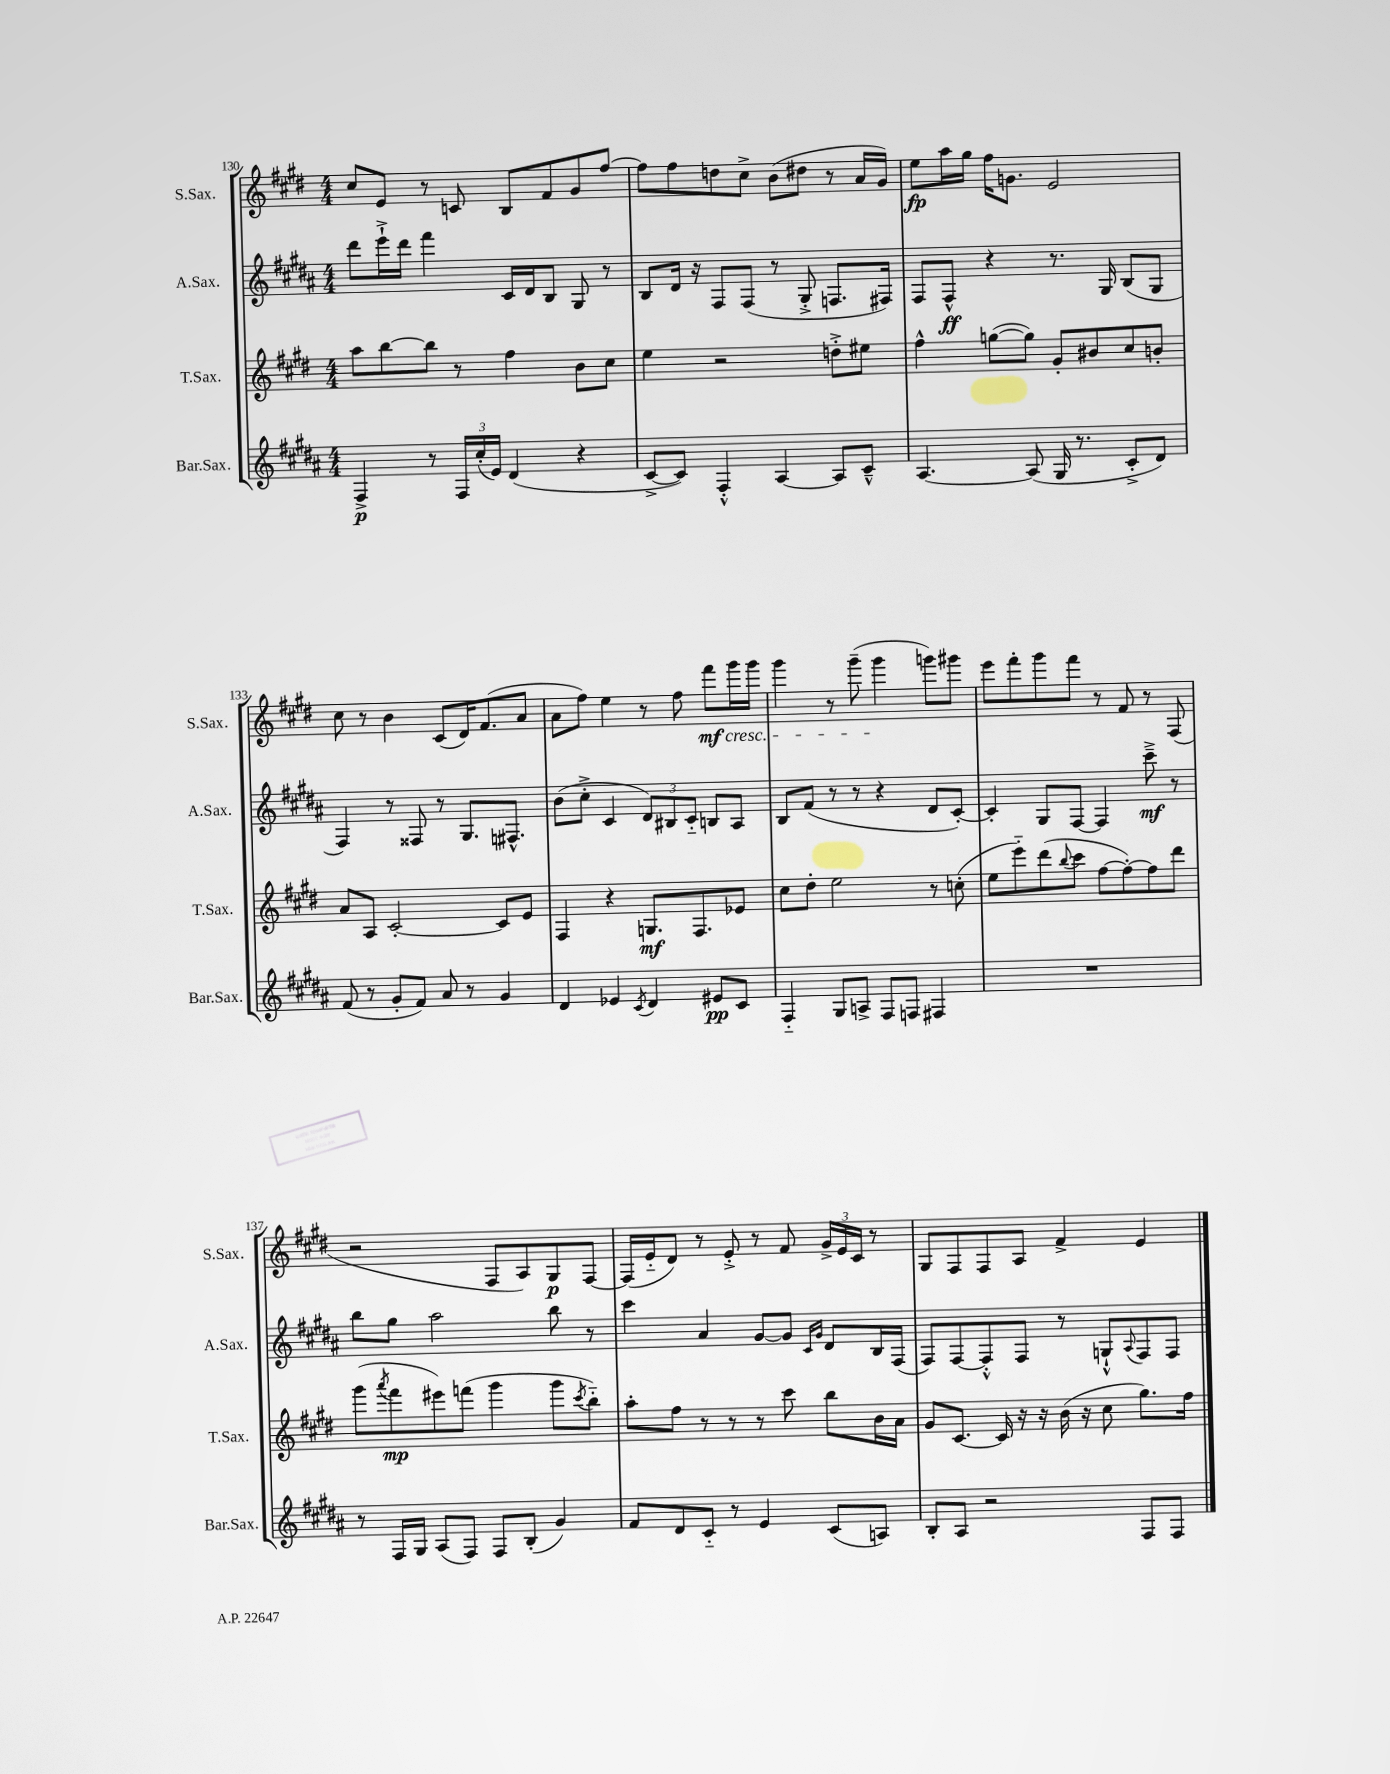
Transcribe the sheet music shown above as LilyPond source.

<<
\new StaffGroup <<
\new Staff = "s0" \with { instrumentName = "S.Sax." shortInstrumentName = "S.Sax." } {
    \clef treble \key e \major \numericTimeSignature \time 4/4
    cis''8 e'8 r8 c'8 b8 fis'8 gis'8 fis''8~ |
    fis''8 fis''8 d''8 cis''8-> b'8( dis''8 r8 a'16 gis'16) |
    e''8\fp a''16 gis''16 fis''16 g'8. e'2 |
    cis''8 r8 b'4 cis'8( dis'16) fis'8.( a'8 |
    a'8 fis''8) e''4 r8 fis''8 fis'''8\mf\cresc gis'''16 gis'''16 |
    gis'''4 r8 gis'''8--( gis'''4\! g'''8) gis'''8 |
    e'''8 fis'''8-. gis'''8 fis'''8 r8 fis'8 r8 fis8( |
    r2 fis8 a8) gis8\p fis8~ |
    fis16( e'16-_ dis'8) r8 e'8-.-> r8 fis'8 \tuplet 3/2 { gis'16-> e'16 cis'16 } r8 |
    gis8 fis8 fis8 a8 fis'4-> e'4 \bar "|." |
}
\new Staff = "s1" \with { instrumentName = "A.Sax." shortInstrumentName = "A.Sax." } {
    \clef treble \key b \major \numericTimeSignature \time 4/4
    dis'''8 e'''16-!-> dis'''16 fis'''4 cis'16 dis'16 b8 gis8 r8 |
    b8 dis'16 r16 fis8 fis8( r8 gis8-.-> f8. fis16) |
    fis8 fis8-^\ff r4 r8. gis16 b8( gis8 |
    fis4) r8 fisis8 r8 gis8. fis8.-^ |
    b'8( cis''8-.-> cis'4 \tuplet 3/2 { dis'8) bis8 cis'8-_ } b8 ais8 |
    b8 fis'8( r8 r8 r4 dis'8 cis'8~-.) |
    cis'4-. gis8 fis8~ fis4 cis'''8--->\mf r8 |
    b''8 gis''8 ais''2 b''8 r8 |
    cis'''4 ais'4 gis'8~ gis'8 \grace { cis'16 gis'16 } dis'8 b16 fis16( |
    fis8) fis8~ fis8-.-^ fis8 r8 g8-!-^ \appoggiatura { ais8 } fis8 fis8 \bar "|." |
}
\new Staff = "s2" \with { instrumentName = "T.Sax." shortInstrumentName = "T.Sax." } {
    \clef treble \key e \major \numericTimeSignature \time 4/4
    a''8 b''8~ b''8 r8 fis''4 b'8 cis''8 |
    e''4 r2 d''8-.-> eis''8 |
    fis''4-^ g''8~( g''8) gis'8-. bis'8 cis''8 b'8-. |
    a'8 a8 cis'2~-. cis'8 e'8 |
    fis4 r4 g8.\mf fis8. ees'8 |
    cis''8 dis''8-. e''2 r8 c''8-.( |
    e''8 e'''8-_) dis'''8( \appoggiatura { b''8 } cis'''8 fis''8~ fis''8~-.) fis''8 dis'''8 |
    gis'''8( \acciaccatura { a'''8 } fis'''8\mp eis'''8) f'''8( gis'''4 gis'''8 \acciaccatura { cis'''8 } b''8-_) |
    a''8-. fis''8 r8 r8 r8 cis'''8 b''8 b'16 a'16 |
    gis'8 cis'8.~ cis'16 r16 r16 b'16( r16 cis''8 gis''8.) fis''16 \bar "|." |
}
\new Staff = "s3" \with { instrumentName = "Bar.Sax." shortInstrumentName = "Bar.Sax." } {
    \clef treble \key b \major \numericTimeSignature \time 4/4
    fis4->\p r8 \tuplet 3/2 { fis16 cis''16-.( e'16) } dis'4( r4 |
    cis'8~-> cis'8) fis4-.-^ ais4~ ais8 cis'8---^ |
    ais4.~ ais8( gis16 r8. cis'8-.-> dis'8) |
    fis'8( r8 gis'8-. fis'8) ais'8 r8 gis'4 |
    dis'4 ees'4 \acciaccatura { cis'8 } dis'4 eis'8\pp cis'8 |
    fis4-_ gis8 a8-> fis8 f8 fis4 |
    R1 |
    r8 fis16 gis16 ais8( fis8) fis8 b8-.( gis'4) |
    fis'8 dis'8 cis'8-_ r8 e'4 cis'8( a8) |
    b8-. ais8 r2 fis8 fis8 \bar "|." |
}
>>
>>
\layout { \context { \Score currentBarNumber = #130 } }
